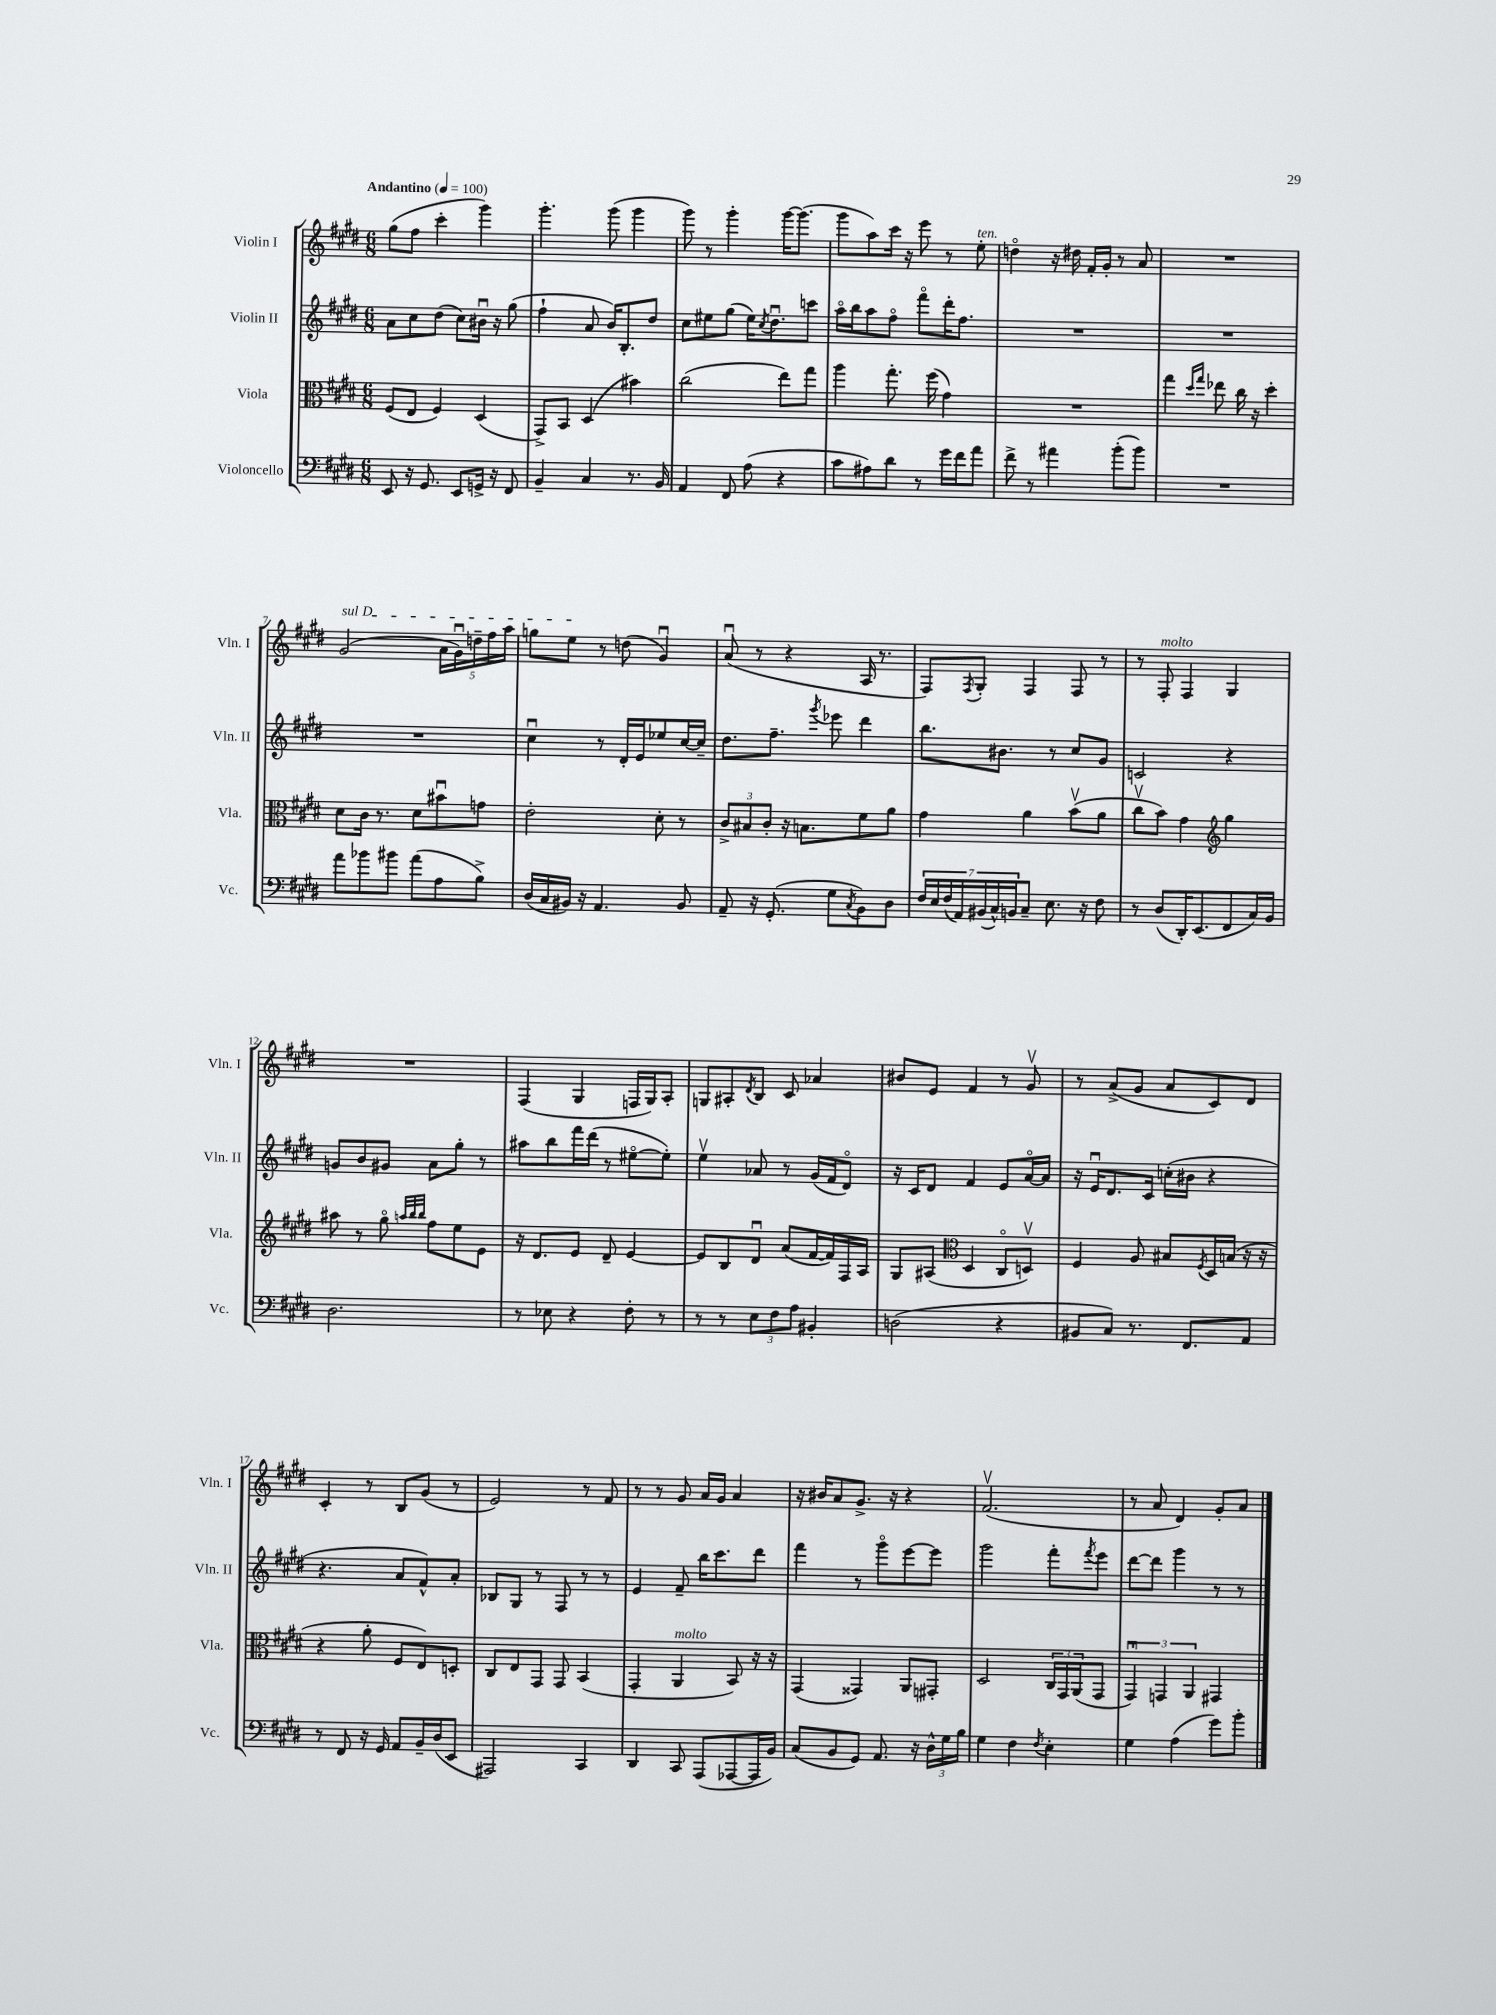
<<
\new StaffGroup <<
\new Staff = "s0" \with { instrumentName = "Violin I" shortInstrumentName = "Vln. I" } {
    \clef treble \key e \major \numericTimeSignature \time 6/8 \tempo "Andantino" 4 = 100
    gis''8( fis''8 cis'''4-. gis'''4) |
    gis'''4.-. gis'''8( gis'''4 |
    gis'''8) r8 gis'''4-. gis'''16~ gis'''8.( |
    gis'''8 a''8) cis'''16 r16 e'''8 r8 e''8-.^\markup { \italic "ten." } |
    d''4\flageolet r16 dis''16 fis'16-. gis'16-. r8 a'8 |
    R2. |
    \once \override TextSpanner.bound-details.left.text = \markup { \italic "sul D" } gis'2\startTextSpan( \tuplet 5/4 { a'16 gis'16\downbow) d''16-- fis''16 a''16 } |
    g''8 e''8\stopTextSpan r8 d''8( gis'4\downbow) |
    a'8\downbow( r8 r4 a16 r8. |
    fis8) \acciaccatura { fis8 } gis8-. fis4 fis8 r8 |
    r8 fis8-.^\markup { \italic "molto" } fis4 gis4 |
    R2. |
    fis4( gis4 f16 gis16) a8-. |
    g8 ais8-. \acciaccatura { dis'8 } b8 cis'8 aes'4 |
    bis'8 e'8 fis'4 r8 gis'8\upbow |
    r8 a'8->( gis'8 a'8 cis'8) dis'8 |
    cis'4-. r8 b8 gis'8( r8 |
    e'2) r8 fis'8 |
    r8 r8 gis'8 a'16 gis'16 a'4 |
    r16 bis'16 a'8 gis'8.-> r16 r4 |
    fis'2.\upbow( |
    r8 a'8 dis'4) gis'8-. a'8 \bar "|." |
}
\new Staff = "s1" \with { instrumentName = "Violin II" shortInstrumentName = "Vln. II" } {
    \clef treble \key e \major \numericTimeSignature \time 6/8
    a'8 cis''8 dis''8( cis''8) bis'16\downbow r16 gis''8( |
    fis''4-! a'8 b'16) b8.-. dis''8 |
    cis''8 eis''8 gis''8( eis''16) \acciaccatura { cis''8 } dis''8.\downbow c'''8 |
    a''16\flageolet b''16 a''8 fis''8\flageolet fis'''8\flageolet dis'''16-. fis''8. |
    R2. |
    R2. |
    R2. |
    cis''4\downbow r8 dis'16-. e'16 ees''8 cis''16~ cis''16-- |
    dis''8. fis''8.-- \acciaccatura { gis'''8 } ees'''8 dis'''4 |
    b''8. bis'8. r8 cis''8 gis'8 |
    c'2 r4 |
    g'8 b'8 gis'8 a'8 gis''8-. r8 |
    ais''8 b''8 fis'''16 dis'''16( r8 eis''8~\flageolet eis''8-.) |
    e''4\upbow aes'8 r8 gis'16( fis'16 dis'8\flageolet) |
    r16 cis'16 dis'8 fis'4 e'8 a'16~\flageolet a'16 |
    r16 e'16\downbow dis'8. cis'16 c''16-.( bis'16 r4 |
    r4. a'8 fis'8-^) a'8-. |
    bes8 gis8 r8 fis8 r8 r8 |
    e'4 fis'8-- b''16 cis'''8. dis'''8 |
    fis'''4 r8 gis'''8\flageolet e'''8~ e'''8 |
    gis'''2 fis'''8-. \acciaccatura { fis'''8 } e'''8 |
    dis'''8~ dis'''8 gis'''4 r8 r8 \bar "|." |
}
\new Staff = "s2" \with { instrumentName = "Viola" shortInstrumentName = "Vla." } {
    \clef alto \key e \major \numericTimeSignature \time 6/8
    fis8( e8 fis4) dis4( |
    gis,8->) b,8 dis4( bis'4) |
    cis''2( e''8) gis''8 |
    a''4 gis''8.-. fis''16( gis'4) |
    R2. |
    gis''4 \grace { dis''16 gis''16 } ees''8 cis''16 r16 dis''4-. |
    dis'8 cis'16 r8. dis'8 bis'8\downbow g'8 |
    e'2-. dis'8-. r8 |
    \tuplet 3/2 { cis'8-> bis8 cis'8-. } r16 b8. fis'8 a'8 |
    gis'4 a'4 b'8\upbow( a'8 |
    cis''8\upbow b'8) gis'4 \clef treble gis''4 |
    ais''8 r8 gis''8\flageolet \grace { a''32 b''32 b''32 } fis''8 e''8 e'8 |
    r16 dis'8. e'8 dis'8-- e'4~ |
    e'8 b8 dis'8\downbow a'8( fis'16~ fis'16) fis16 a16 |
    gis8 ais8( \clef alto dis4 cis8\flageolet d8\upbow) |
    fis4 a8 bis8 \acciaccatura { fis8 } dis16 b16( r16 r16 |
    r4 a'8-. fis8 e8) d8-. |
    cis8 e8 gis,8 gis,8 b,4( |
    gis,4-. a,4^\markup { \italic "molto" } b,8) r16 r16 |
    gis,4( gisis,4) a,8 gis,8-. |
    dis2 \tuplet 3/2 { cis16 gis,16 a,16( } gis,8 |
    \tuplet 3/2 { gis,4\downbow) g,4 a,4 } gis,4 \bar "|." |
}
\new Staff = "s3" \with { instrumentName = "Violoncello" shortInstrumentName = "Vc." } {
    \clef bass \key e \major \numericTimeSignature \time 6/8
    e,8 r16 gis,8. e,8 g,16-> r16 fis,8 |
    b,4-- cis4 r8. b,16 |
    a,4 fis,8 a8( r4 |
    cis'8 ais8) dis'8 r8 gis'16 fis'16 a'8 |
    fis'8-> r8 ais'4 b'8-.( b'8) |
    R2. |
    a'8 bes'8 bis'8 a'8( a8 b8->) |
    dis16( cis16 bis,16) r16 a,4. bis,8 |
    a,8-- r16 gis,8.-.( gis8 \acciaccatura { cis8 } b,8) dis8 |
    \tuplet 7/4 { fis16 e16 fis16( a,16) bis,16( cis16-^) b,16 } cis8-- e8. r16 fis8 |
    r8 dis8( dis,16-.) e,8.( fis,8 cis16) b,16 |
    dis2. |
    r8 ees8 r4 fis8-. r8 |
    r8 r8 \tuplet 3/2 { e8 fis8 a8 } bis,4-. |
    d2( r4 |
    bis,8 cis8) r8. fis,8. a,8 |
    r8 fis,8 r16 gis,16 a,8 b,16-- dis16( e,8 |
    ais,,2) cis,4 |
    dis,4 cis,8 a,,8( aes,,8~ aes,,16 b,16) |
    cis8( b,8 gis,8) a,8. r16 \tuplet 3/2 { dis16-^ gis16 b16 } |
    gis4 fis4 \acciaccatura { fis8 } e4-. |
    gis4 a4( gis'8) b'8-. \bar "|." |
}
>>
>>
